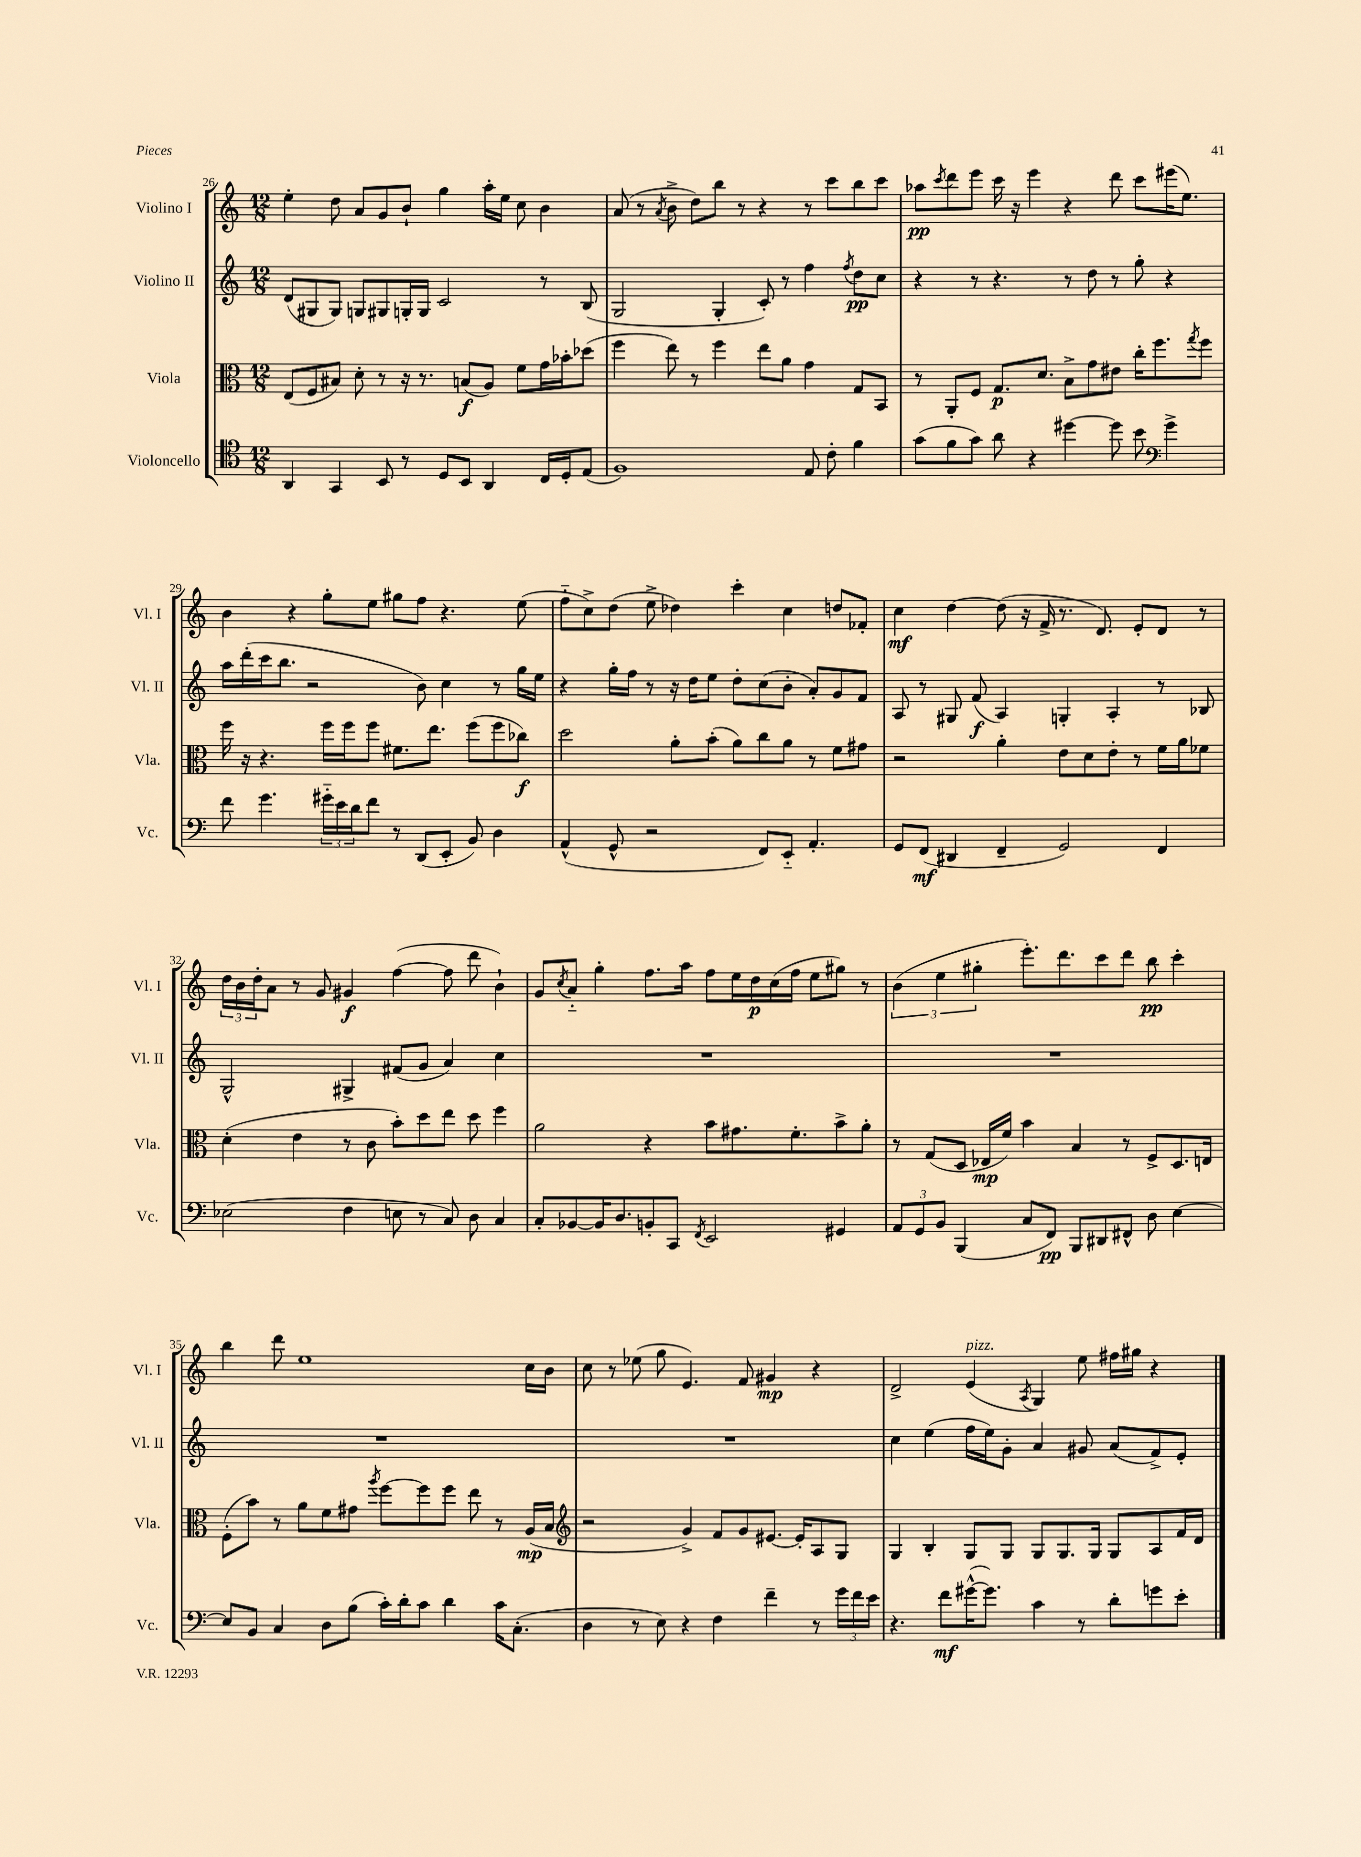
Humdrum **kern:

**kern	**dynam	**kern	**dynam	**kern	**dynam	**kern	**dynam
*part4	*part4	*part3	*part3	*part2	*part2	*part1	*part1
*staff4	*staff4	*staff3	*staff3	*staff2	*staff2	*staff1	*staff1
*I"Violoncello	*	*I"Viola	*	*I"Violino II	*	*I"Violino I	*
*I'Vc.	*	*I'Vla.	*	*I'Vl. II	*	*I'Vl. I	*
*clefC4	*	*clefC3	*	*clefG2	*	*clefG2	*
*k[]	*	*k[]	*	*k[]	*	*k[]	*
*M12/8	*	*M12/8	*	*M12/8	*	*M12/8	*
=26	=26	=26	=26	=26	=26	=26	=26
4AA/	.	(8E/L	.	(8d/L	.	4ee'\	.
.	.	8F/	.	8G#X/	.	.	.
4GG/	.	8B#X/J)	.	8G#/J)	.	8dd\	.
.	.	8d'\	.	8Gn/L	.	8a/L	.
8BB/	.	8r	.	8G#X/	.	8g/	.
8r	.	16r	.	16Gn'/L	.	8b`/J	.
.	.	8.r	.	16G/JJ	.	.	.
8D/L	.	.	.	2c/	.	4gg\	.
8BB/J	.	(8Bn/L	f	.	.	.	.
4AA/	.	8A/J)	.	.	.	16aa'\LL	.
.	.	.	.	.	.	16ee\JJ	.
.	.	8f\L	.	.	.	8cc\	.
16C/LL	.	16g\L	.	8r	.	4b\	.
16D'/J	.	16b-X'\J	.	.	.	.	.
(8E/J	.	(8dd-X\J	.	(8B/	.	.	.
=27	=27	=27	=27	=27	=27	=27	=27
1F)	.	4ff\	.	2G/	.	(8a/	.
.	.	.	.	.	.	8r	.
.	.	.	.	.	.	8qa/	.
.	.	8ee\)	.	.	.	8b^\	.
.	.	8r	.	.	.	8dd\L)	.
.	.	4ff\	.	4G'/	.	8bb\J	.
.	.	.	.	.	.	8r	.
.	.	8ee\L	.	8c'/)	.	4r	.
.	.	8a\J	.	8r	.	.	.
8E/	.	4g\	.	4ff\	.	8r	.
8c'\	.	.	.	.	.	8ccc\L	.
.	.	.	.	8qff/	.	.	.
4f\	.	8G/L	.	8dd\L	pp	8bb\	.
.	.	8BB/J	.	8cc\J	.	8ccc\J	.
=28	=28	=28	=28	=28	=28	=28	=28
(8g\L	.	8r	.	4r	.	8aa-X\L	pp
.	.	.	.	.	.	8qccc/	.
8f\	.	8AA'/L	.	.	.	8ddd\	.
8g\J)	.	8F/J	.	8r	.	8eee\J	.
8a\	.	8.G/L	p	4.r	.	16ccc\	.
.	.	.	.	.	.	16r	.
4r	.	.	.	.	.	4eee\	.
.	.	8.d/J	.	.	.	.	.
[4dd#X\	.	8B^\L	.	8r	.	4r	.
.	.	8g\	.	8dd\	.	.	.
8dd#\]	.	8e#X\J	.	8r	.	8ddd\	.
8b\	.	16cc'\KL	.	8gg'\	.	8ccc\L	.
.	.	8.ff\	.	.	.	.	.
*clefF4	*	*	*	*	*	*	*
4g^\	.	.	.	4r	.	(16eee#X\K	.
.	.	.	.	.	.	8.ee\J)	.
.	.	8qgg/	.	.	.	.	.
.	.	8ff\J	.	.	.	.	.
!!LO:LB:g=z
=29	=29	=29	=29	=29	=29	=29	=29
8f\	.	16ff\	.	16aa\LL	.	4b\	.
.	.	16r	.	(16ddd'\	.	.	.
4.g\	.	4.r	.	16ccc\J	.	.	.
.	.	.	.	8.bb\J	.	.	.
.	.	.	.	.	.	4r	.
.	.	.	.	2r	.	.	.
24g#X\LL	.	16ff\LL	.	.	.	8gg'\L	.
24e\	.	.	.	.	.	.	.
.	.	16ff\J	.	.	.	.	.
24d\J	.	.	.	.	.	.	.
8f\J	.	8ff\J	.	.	.	8ee\J	.
8r	.	8.f#X\L	.	.	.	8gg#X\L	.
(8DD/L	.	.	.	8b\)	.	8ff\J	.
.	.	8.ee\J	.	.	.	.	.
8EE'/J	.	.	.	4cc\	.	4.r	.
8BB/)	.	(8ff\L	.	.	.	.	.
4D\	.	8ff\	.	8r	.	.	.
.	.	8cc-X\J)	f	16gg\LL	.	(8ee\	.
.	.	.	.	16ee\JJ	.	.	.
=30	=30	=30	=30	=30	=30	=30	=30
(4AA^^/	.	2dd\	.	4r	.	8ff\L	.
.	.	.	.	.	.	8cc^\)	.
8GG^^/	.	.	.	16gg'\LL	.	(8dd\J	.
.	.	.	.	16ff\JJ	.	.	.
2r	.	.	.	8r	.	8ee^\	.
.	.	8a'\L	.	16r	.	4dd-X\)	.
.	.	.	.	16dd\KL	.	.	.
.	.	(8b'\J	.	8ee\J	.	.	.
.	.	8a\L)	.	8dd'\L	.	4ccc'\	.
8FF/L)	.	8cc\	.	(8cc\	.	.	.
8EE/J	.	8a\J	.	8b'\J	.	4cc\	.
4.AA'/	.	8r	.	8a'/L)	.	.	.
.	.	8f\L	.	8g/	.	8ddn/L	.
.	.	8g#X\J	.	8f/J	.	8f-X'/J	.
=31	=31	=31	=31	=31	=31	=31	=31
8GG/L	.	2r	.	8A/	.	4cc\	mf
(8FF/J	mf	.	.	8r	.	.	.
4DD#X/	.	.	.	8G#X/	.	[4dd\	.
.	.	.	.	(8f/	f	.	.
4FF~/	.	4a'\	.	4A/)	.	(8dd\]	.
.	.	.	.	.	.	16r	.
.	.	.	.	.	.	16f^/	.
2GG/)	.	8e\L	.	4Gn'/	.	8.r	.
.	.	8d\	.	.	.	.	.
.	.	.	.	.	.	8.d/)	.
.	.	8e'\J	.	4A'/	.	.	.
.	.	8r	.	.	.	8e'/L	.
4FF/	.	16f\LL	.	8r	.	8d/J	.
.	.	16a\J	.	.	.	.	.
.	.	8f-X\J	.	8B-X/	.	8r	.
!!LO:LB:g=z
=32	=32	=32	=32	=32	=32	=32	=32
(2E-X\	.	(4d'\	.	2G^^/	.	24dd\LL	.
.	.	.	.	.	.	24b\	.
.	.	.	.	.	.	24dd'\J	.
.	.	.	.	.	.	8a\J	.
.	.	4e\	.	.	.	8r	.
.	.	.	.	.	.	8g/	.
4F\	.	8r	.	4G#X^/	.	4g#X/	f
.	.	8c\	.	.	.	.	.
8En\	.	8b'\L)	.	(8f#X/L	.	([4ff\	.
8r	.	8dd\	.	8g/J	.	.	.
8C/)	.	8ee\J	.	4a/)	.	8ff\]	.
8D\	.	8dd\	.	.	.	8ddd\	.
4C/	.	4ff\	.	4cc\	.	4b`\)	.
=33	=33	=33	=33	=33	=33	=33	=33
8C'/L	.	2a\	.	1.r	.	8g/L	.
.	.	.	.	.	.	8qcc/	.
[8BB-X/	.	.	.	.	.	8a/J	.
16BB-/K]	.	.	.	.	.	4gg'\	.
8.D/	.	.	.	.	.	.	.
8BBn'/	.	4r	.	.	.	8.ff\L	.
8CC/J	.	.	.	.	.	.	.
.	.	.	.	.	.	16aa\Jk	.
8qFF/	.	.	.	.	.	.	.
2EE/	.	8b\L	.	.	.	8ff\L	.
.	.	8.g#X\	.	.	.	16ee\L	.
.	.	.	.	.	.	16dd\	p
.	.	.	.	.	.	(16cc\	.
.	.	8.f'\	.	.	.	16ff\JJ	.
.	.	.	.	.	.	8ee\L	.
4GG#X/	.	8b^\	.	.	.	8gg#X\J)	.
.	.	8a'\J	.	.	.	8r	.
=34	=34	=34	=34	=34	=34	=34	=34
12AA/L	.	8r	.	1.r	.	(6b\	.
12GG/	.	.	.	.	.	.	.
.	.	(8G/L	.	.	.	.	.
12BB/J	.	.	.	.	.	6ee\	.
(4BBB/	.	8D/J	.	.	.	.	.
.	.	.	.	.	.	6gg#X'\	.
.	.	16E-X/LL	mp	.	.	.	.
.	.	16f/JJ)	.	.	.	.	.
8C/L	.	4b\	.	.	.	8.eee'\L)	.
8FF/J)	pp	.	.	.	.	.	.
.	.	.	.	.	.	8.ddd\	.
8BBB/L	.	4B/	.	.	.	.	.
8DD#X/	.	.	.	.	.	8ccc\	.
8FF#X^^/J	.	8r	.	.	.	8ddd\J	.
8D\	.	8F^/L	.	.	.	8bb\	pp
[4E\	.	8.D/	.	.	.	4ccc'\	.
.	.	16En/Jk	.	.	.	.	.
!!LO:LB:g=z
=35	=35	=35	=35	=35	=35	=35	=35
8E/L]	.	(8F'\L	.	1.r	.	4bb\	.
8BB/J	.	8b\J)	.	.	.	.	.
4C/	.	8r	.	.	.	8ddd\	.
.	.	8a\L	.	.	.	1ee	.
8D\L	.	8f\	.	.	.	.	.
(8B\J	.	8g#X\J	.	.	.	.	.
.	.	8qaa/	.	.	.	.	.
16c'\LL)	.	[8ff\L	.	.	.	.	.
16d'\J	.	.	.	.	.	.	.
8c\J	.	8ff\]	.	.	.	.	.
4d\	.	8ff\J	.	.	.	.	.
.	.	8ee\	.	.	.	.	.
16c\KL	.	8r	.	.	.	.	.
(8.C'\J	.	.	.	.	.	.	.
.	.	(16A/LL	mp	.	.	16cc\LL	.
.	.	16B/JJ	.	.	.	16b\JJ	.
=36	=36	=36	=36	=36	=36	=36	=36
*	*	*clefG2	*	*	*	*	*
4D\	.	2r	.	1.r	.	8cc\	.
.	.	.	.	.	.	8r	.
8r	.	.	.	.	.	(8ee-X\	.
8E\)	.	.	.	.	.	8gg\	.
4r	.	4g^/)	.	.	.	4.e/)	.
4F\	.	8f/L	.	.	.	.	.
.	.	8g/	.	.	.	8f/	.
4f~\	.	[8.e#X/J	.	.	.	4g#X/	mp
.	.	16e#'/KL]	.	.	.	.	.
8r	.	8A/	.	.	.	4r	.
24g\LL	.	8G/J	.	.	.	.	.
24f\	.	.	.	.	.	.	.
24e\JJ	.	.	.	.	.	.	.
=37	=37	=37	=37	=37	=37	=37	=37
4.r	.	4G/	.	4cc\	.	2d^/	.
.	.	4B'/	.	(4ee\	.	.	.
8f\L	mf	.	.	.	.	.	.
!	!	!	!	!	!	!LO:TX:a:i:t=pizz.	!
([16g#X^^\K	.	8G/L	.	16ff\LL	.	(4e/	.
8.g#\J])	.	.	.	16ee\J)	.	.	.
.	.	8G/J	.	8g'\J	.	.	.
.	.	.	.	.	.	8qA/	.
4c\	.	8G/L	.	4a/	.	4G/)	.
.	.	8.G/	.	.	.	.	.
8r	.	.	.	8g#X/	.	8ee\	.
.	.	16G/Jk	.	.	.	.	.
8d'\L	.	8G/L	.	(8a/L	.	16ff#X\LL	.
.	.	.	.	.	.	16gg#X\JJ	.
8gn\	.	8A/	.	8f^/)	.	4r	.
8e'\J	.	16f/L	.	8e'/J	.	.	.
.	.	16d/JJ	.	.	.	.	.
==	==	==	==	==	==	==	==
*-	*-	*-	*-	*-	*-	*-	*-
